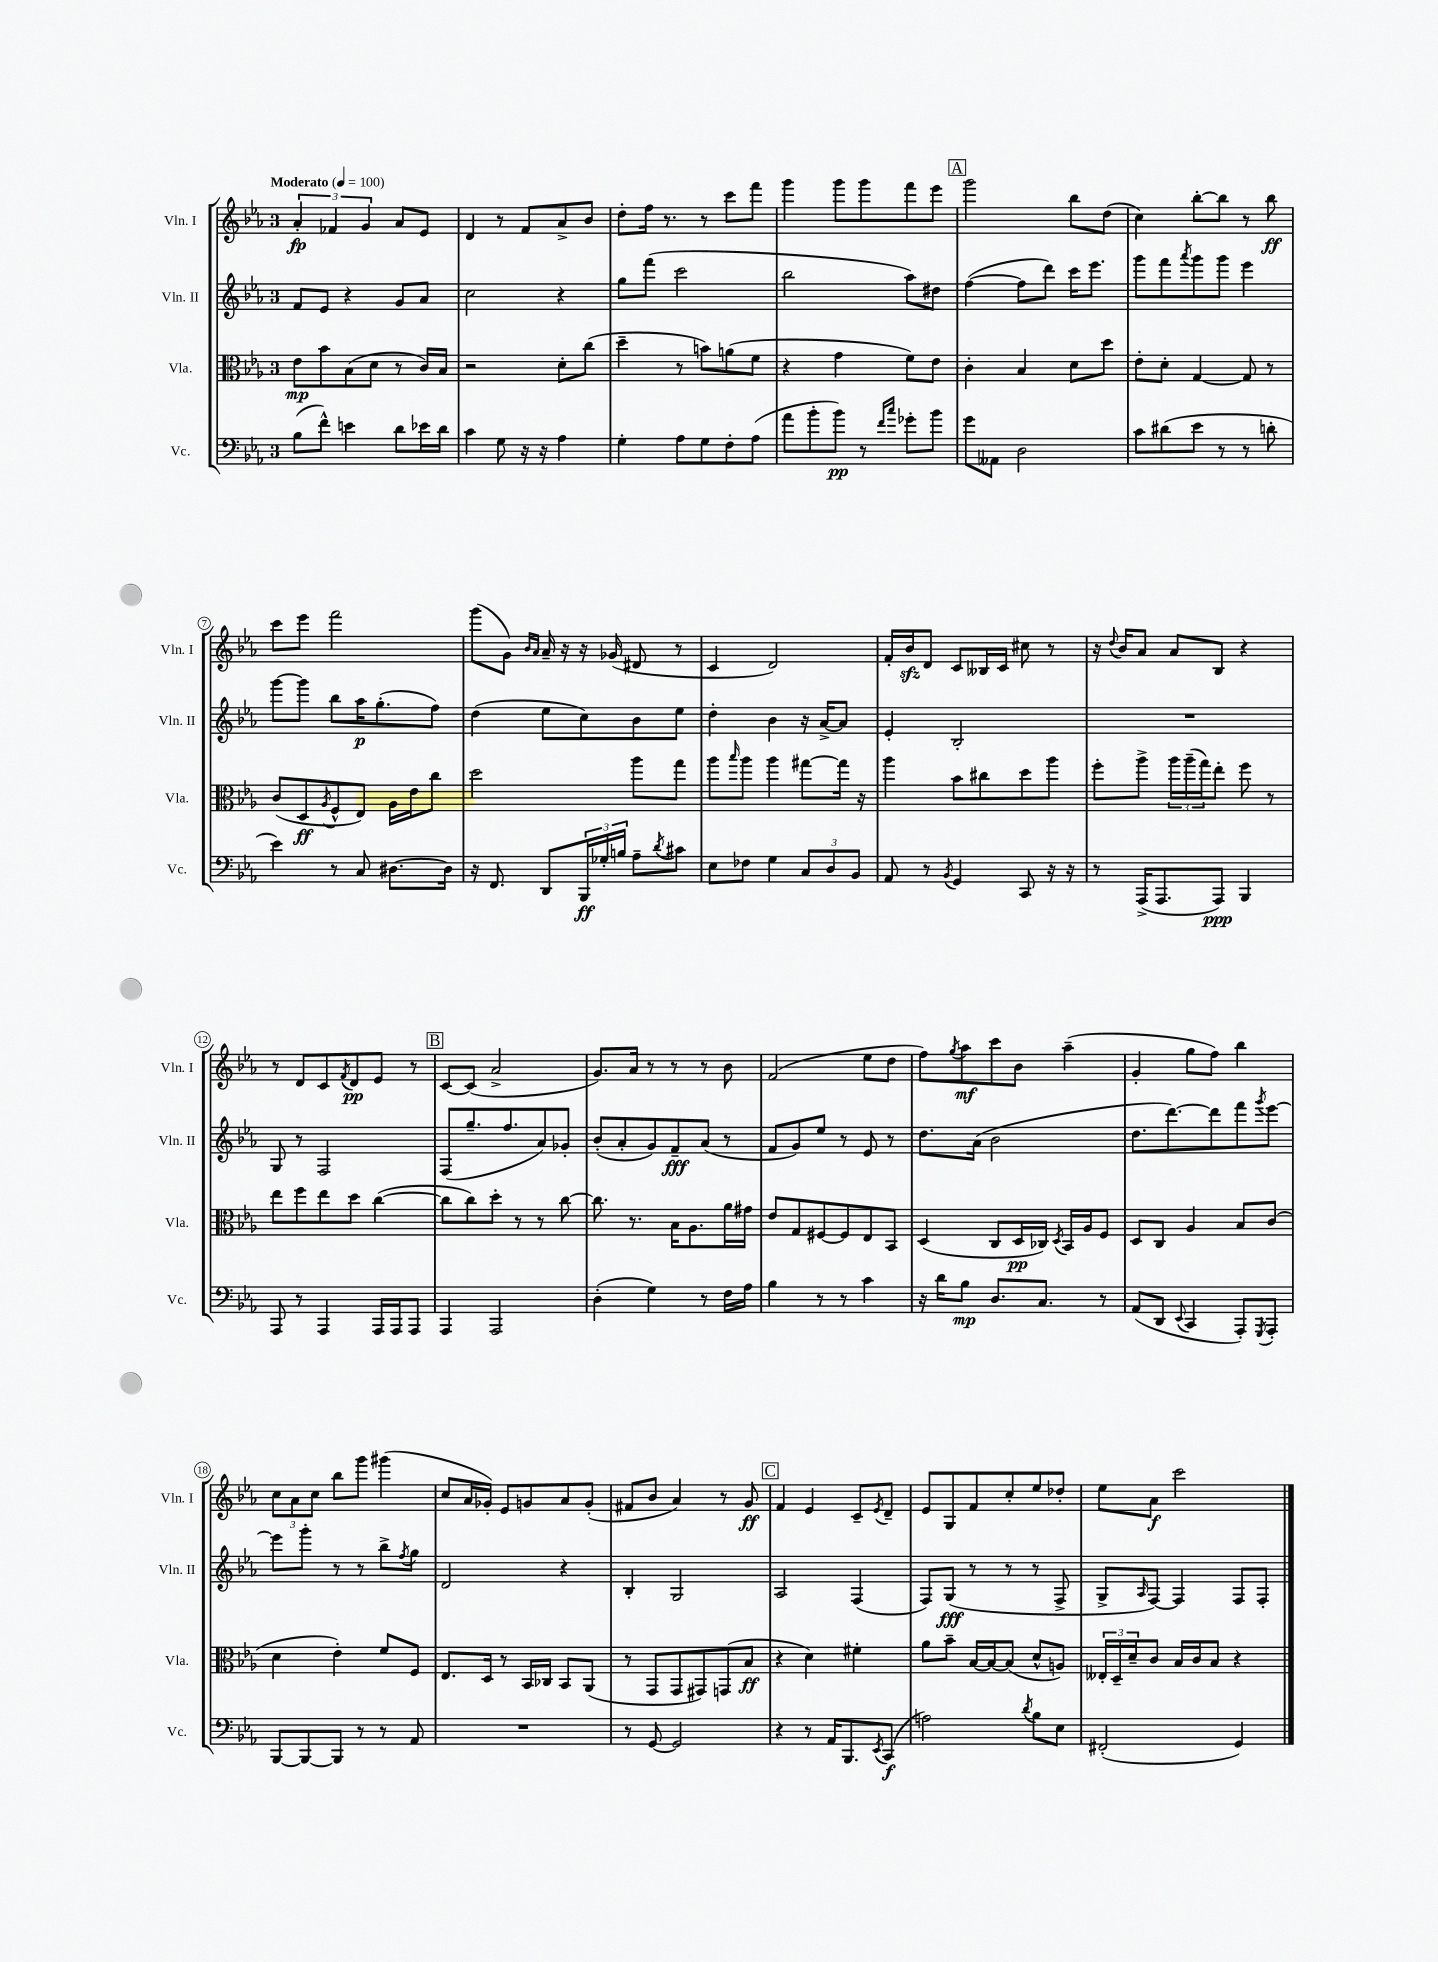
<<
\new StaffGroup <<
\new Staff = "s0" \with { instrumentName = "Vln. I" shortInstrumentName = "Vln. I" } {
    \clef treble \key ees \major \once \override Staff.TimeSignature.style = #'single-digit \time 3/4 \tempo "Moderato" 4 = 100
    \tuplet 3/2 { aes'4-.\fp fes'4 g'4 } aes'8 ees'8 |
    d'4 r8 f'8 aes'8-> bes'8 |
    d''8-. f''16 r8. r8 c'''8 f'''8 |
    g'''4 g'''8 g'''8 f'''8 ees'''8 |
    \mark \markup { \box "A" } g'''2 bes''8 d''8( |
    c''4) bes''8~-. bes''8 r8 bes''8\ff |
    c'''8 ees'''8 f'''2 |
    g'''8( g'8) \grace { bes'16 aes'16 } aes'16-- r16 r16 ges'16( dis'8 r8 |
    c'4 d'2) |
    f'16-. bes'16\sfz d'8 c'8 beses16 c'16 cis''8 r8 |
    r16 \appoggiatura { d''8 } bes'16 aes'8 aes'8 bes8 r4 |
    r8 d'8 c'8 \acciaccatura { f'8 } d'8\pp ees'8 r8 |
    \mark \markup { \box "B" } c'8~ c'8( aes'2-> |
    g'8.) aes'16 r8 r8 r8 bes'8 |
    f'2( ees''8 d''8 |
    f''8) \acciaccatura { g''8 } aes''8\mf c'''8 bes'8 aes''4--( |
    g'4-. g''8 f''8) bes''4 |
    \tuplet 3/2 { c''8 aes'8 c''8 } bes''8 g'''8 gis'''4( |
    c''8 aes'16 ges'16-.) ees'8 g'8 aes'8 g'8-.( |
    fis'8 bes'8 aes'4) r8 g'8\ff |
    \mark \markup { \box "C" } f'4 ees'4 c'8-- \acciaccatura { ees'8 } d'8-- |
    ees'8 g8 f'8 c''8-. ees''8 des''8-. |
    ees''8 aes'8\f c'''2 \bar "|." |
}
\new Staff = "s1" \with { instrumentName = "Vln. II" shortInstrumentName = "Vln. II" } {
    \clef treble \key ees \major \once \override Staff.TimeSignature.style = #'single-digit \time 3/4
    f'8 ees'8 r4 g'8 aes'8 |
    c''2 r4 |
    g''8 f'''8( c'''2 |
    bes''2 aes''8) dis''8 |
    \mark \markup { \box "A" } f''4~( f''8 d'''8) c'''16 ees'''8. |
    g'''8 f'''8 \acciaccatura { aes'''8 } g'''8 g'''8 ees'''4 |
    g'''8~ g'''8 bes''8 aes''16\p g''8.-.( f''8) |
    d''4( ees''8 c''8) bes'8 ees''8 |
    d''4-. bes'4 r16 aes'16~-> aes'8 |
    ees'4-. bes2-. |
    R2. |
    g8 r8 f2 |
    \mark \markup { \box "B" } f8( g''8.-- f''8. aes'8) ges'8-. |
    bes'8-.( aes'8-. g'8) f'8--\fff aes'8( r8 |
    f'8 g'8) ees''8 r8 ees'8 r8 |
    d''8. aes'16( bes'2 |
    d''8. d'''8.~) d'''8 f'''8 \acciaccatura { g'''8 } ees'''8~ |
    ees'''8 g'''8-. r8 r8 bes''8-> \acciaccatura { f''8 } g''8 |
    d'2 r4 |
    bes4-. g2 |
    \mark \markup { \box "C" } aes2 f4( |
    f8) g8\fff( r8 r8 r8 f8-> |
    g8-> \grace { aes16 } f8~) f4 f8 f8-. \bar "|." |
}
\new Staff = "s2" \with { instrumentName = "Vla." shortInstrumentName = "Vla." } {
    \clef alto \key ees \major \once \override Staff.TimeSignature.style = #'single-digit \time 3/4
    ees'8\mp bes'8 bes8( d'8 r8 c'16) bes16 |
    r2 d'8-. c''8( |
    d''4-- r8 b'8) a'8( f'8 |
    r4 g'4 f'8) ees'8 |
    \mark \markup { \box "A" } c'4-. bes4 d'8 d''8 |
    ees'8-. d'8-. g4~ g8 r8 |
    c'8( d8\ff \acciaccatura { aes8 } f8-^ ees8) aes16 ees'16 c''8 |
    d''2 aes''8 g''8 |
    aes''8 \grace { bes''16 } aes''8 aes''4 gis''8~ gis''16 r16 |
    aes''4 bes'8 cis''8 d''8 aes''8 |
    f''8-. aes''8-> \tuplet 3/2 { aes''16 aes''16--( g''16) } ees''8-. f''8 r8 |
    ees''8 f''8 ees''8 d''8 c''4~( |
    \mark \markup { \box "B" } c''8 c''8) d''8-. r8 r8 c''8~ |
    c''8. r8. bes16 aes8. aes'16 gis'16 |
    ees'8 g8 fis8~ fis8 ees8 bes,8 |
    d4( c8 d16\pp ces16) \acciaccatura { d8 } bes,16 aes16 f8 |
    d8 c8 aes4 bes8 c'8( |
    d'4 ees'4-.) f'8 f8 |
    ees8. d16 r8 bes,16 ces16 bes,8 aes,8( |
    r8 g,8 g,8 gis,8) g,8( bes8\ff |
    \mark \markup { \box "C" } r4 d'4) fis'4-. |
    aes'8 bes'8-- bes16~ bes16~ bes8( d'8-^ a8) |
    \tuplet 3/2 { eeses16-. d16-- d'16-- } c'8 bes16 c'16 bes8 r4 \bar "|." |
}
\new Staff = "s3" \with { instrumentName = "Vc." shortInstrumentName = "Vc." } {
    \clef bass \key ees \major \once \override Staff.TimeSignature.style = #'single-digit \time 3/4
    bes8( f'8-^) e'4 d'8 ees'16 d'16 |
    c'4 g8 r16 r16 aes4 |
    g4-. aes8 g8 f8-. aes8( |
    aes'8 bes'8-. bes'8\pp) r8 \grace { f'16 c''16 } ges'8-. bes'8 |
    \mark \markup { \box "A" } g'8 aeses,8 d2 |
    c'8 dis'8( ees'8 r8 r8 d'8-. |
    ees'4) r8 c8 dis8.~ dis16 |
    r16 f,8. d,8 \tuplet 3/2 { bes,,16\ff ges16-. b16 } aes8-- \acciaccatura { d'8 } cis'8 |
    ees8 fes8 g4 \tuplet 3/2 { c8 d8 bes,8 } |
    aes,8 r8 \acciaccatura { bes,8 } g,4 c,8 r16 r16 |
    r8 aes,,16->( aes,,8. aes,,8\ppp) bes,,4 |
    aes,,8 r8 aes,,4 aes,,16 aes,,16 aes,,8 |
    \mark \markup { \box "B" } aes,,4 aes,,2 |
    d4-.( g4) r8 f16 aes16 |
    bes4 r8 r8 c'4 |
    r16 d'16 bes8\mp d8. c8. r8 |
    aes,8( d,8 \appoggiatura { ees,8 } c,4 aes,,8-.) \acciaccatura { g,,8 } aes,,8-. |
    bes,,8~ bes,,8~ bes,,8 r8 r8 aes,8 |
    R2. |
    r8 g,8~ g,2 |
    \mark \markup { \box "C" } r4 r8 aes,16 bes,,8. \acciaccatura { ees,8 } c,8\f( |
    a2) \acciaccatura { d'8 } bes8 ees8 |
    fis,2-.( g,4) \bar "|." |
}
>>
>>
\layout { \context { \Score \override BarNumber.stencil = #(make-stencil-circler 0.1 0.3 ly:text-interface::print) } }
